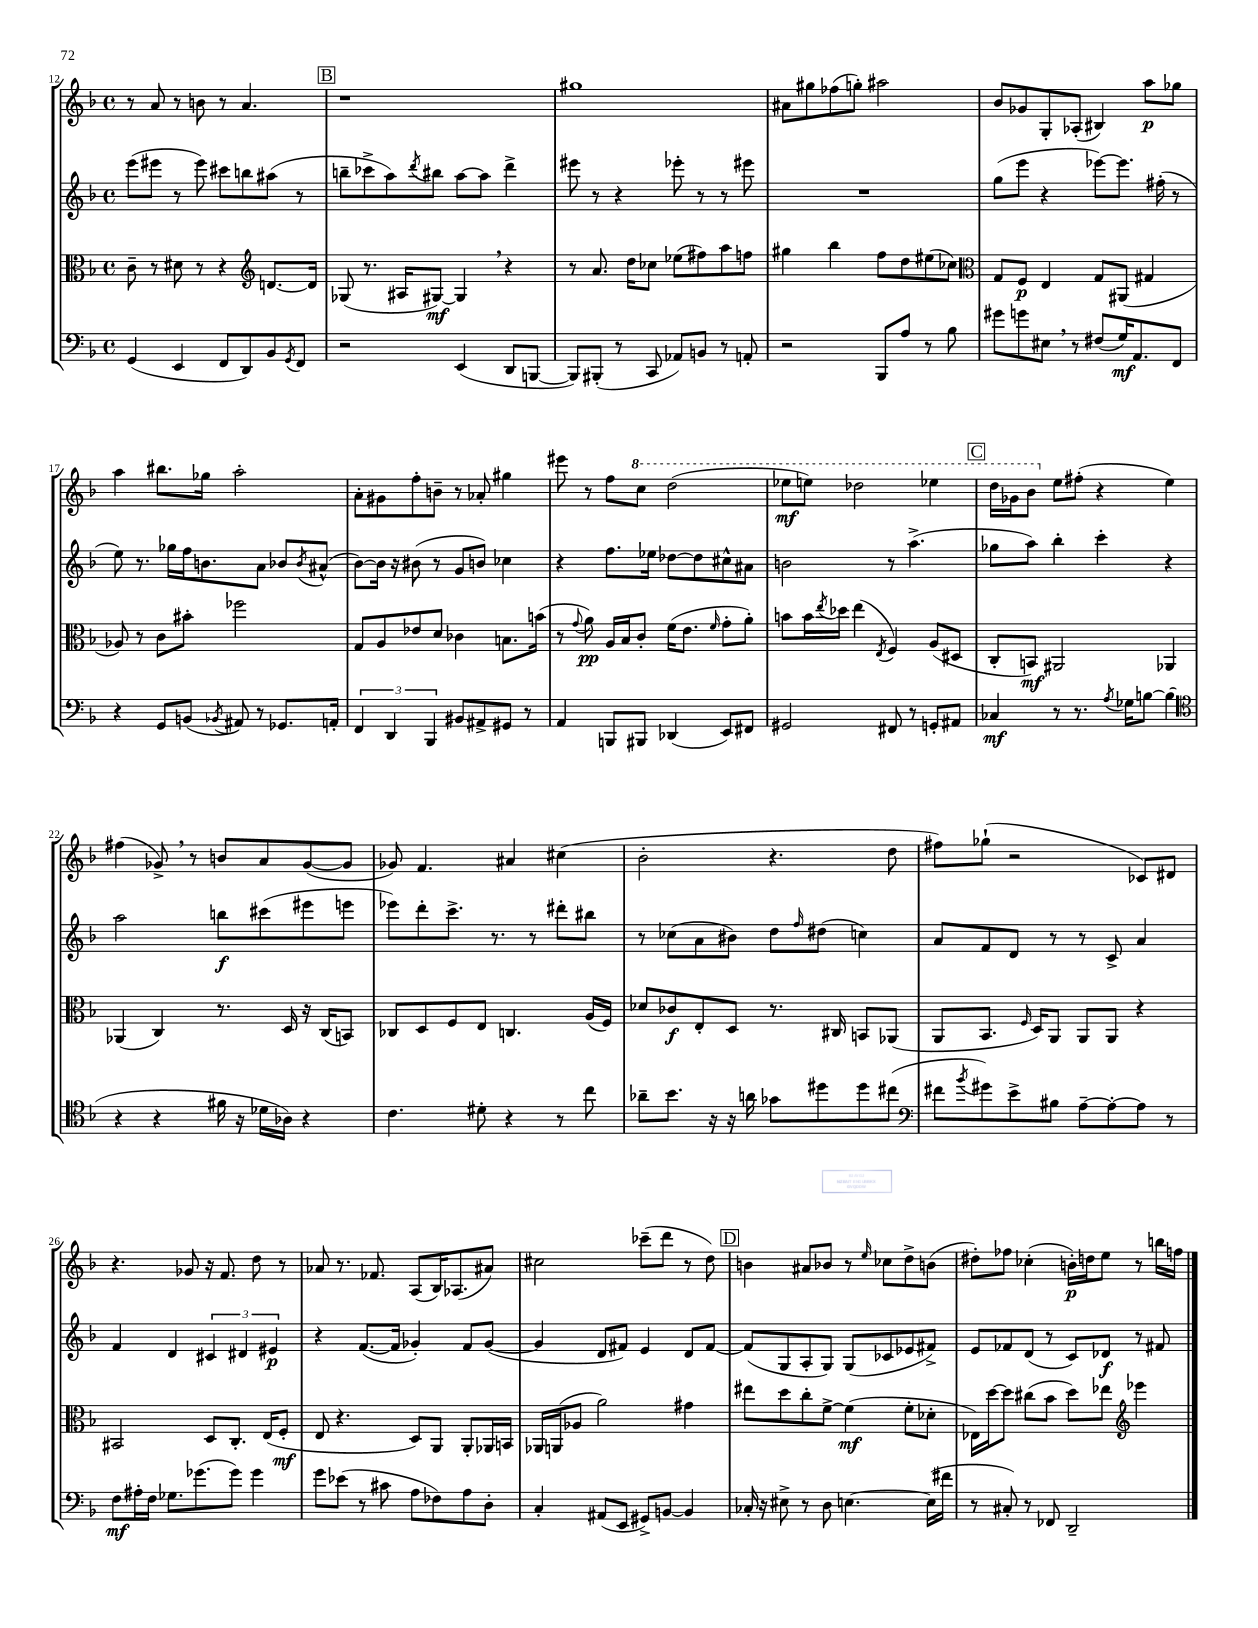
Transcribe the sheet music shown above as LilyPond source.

<<
\new StaffGroup <<
\new Staff = "s0" {
    \clef treble \key f \major \defaultTimeSignature \time 4/4
    r8 a'8 r8 b'8 r8 a'4. |
    \mark \markup { \box "B" } r1 |
    gis''1 |
    ais'8 gis''8 fes''8( g''8-.) ais''2 |
    bes'8 ges'8 g8-. aes8-.( bis4) a''8\p ges''8 |
    a''4 bis''8. ges''16 a''2-. |
    a'8-. gis'8 f''8-. b'8-- r8 aes'8-. gis''4 |
    eis'''8 r8 f''8 \ottava #1 c'''8 d'''2( |
    ees'''8\mf e'''8) des'''2 ees'''4 |
    \mark \markup { \box "C" } d'''16 ges''16 bes''8 \ottava #0 e''8 fis''8-.( r4 e''4) |
    fis''4( ges'8->) \breathe r8 b'8 a'8 ges'8~( ges'8 |
    ges'8) f'4. ais'4 cis''4( |
    bes'2-. r4. d''8 |
    fis''8) ges''8-!( r2 ces'8) dis'8 |
    r4. ges'8 r16 f'8. d''8 r8 |
    aes'8 r8. fes'8. a8( bes16) aes8.( ais'8) |
    cis''2 ces'''8--( d'''8 r8 d''8) |
    \mark \markup { \box "D" } b'4 ais'8 bes'8 r8 \grace { e''16 } ces''8 d''8-> b'8( |
    dis''8-.) fes''8 ces''4-.( b'16-.\p) d''16 e''8 r8 b''16 f''16 \bar "|." |
}
\new Staff = "s1" {
    \clef treble \key f \major \defaultTimeSignature \time 4/4
    e'''8( eis'''8 r8 eis'''8) cis'''8 b''8 ais''8( r8 |
    \mark \markup { \box "B" } b''8-- ces'''8-> a''8) \acciaccatura { d'''8 } bis''8 a''8~ a''8 d'''4-> |
    eis'''8 r8 r4 ees'''8-. r8 r8 eis'''8 |
    R1 |
    g''8( e'''8 r4 ees'''8~) ees'''8. fis''16-.( r8 |
    e''8) r8. ges''16 f''16 b'8. a'8 bes'8 \acciaccatura { bes'8 } ais'8-^( |
    bes'8~) bes'16 r16 bis'8( r8 g'8 b'8) ces''4 |
    r4 f''8. ees''16 des''8~ des''8 cis''8-^ ais'8 |
    b'2 r8 a''4.->( |
    \mark \markup { \box "C" } ges''8 a''8) bes''4-. c'''4-. r4 |
    a''2 b''8\f cis'''8( eis'''8 e'''8 |
    ees'''8) d'''8-. c'''8.-> r8. r8 dis'''8-. bis''8 |
    r8 ces''8( a'8 bis'8) d''8 \grace { f''16 } dis''8( c''4) |
    a'8 f'8 d'8 r8 r8 c'8-> a'4 |
    f'4 d'4 \tuplet 3/2 { cis'4 dis'4 eis'4\p } |
    r4 f'8.~( f'16 ges'4-.) f'8 ges'8~( |
    ges'4 d'8 fis'8) e'4 d'8 fis'8~ |
    \mark \markup { \box "D" } fis'8( g8 a8-. g8) g8( ces'8 ees'8 fis'8->) |
    e'8 fes'8 d'8( r8 c'8) des'8\f r8 fis'8 \bar "|." |
}
\new Staff = "s2" {
    \clef alto \key f \major \defaultTimeSignature \time 4/4
    c'8-- r8 dis'8 r8 r4 \clef treble d'8.~ d'16 |
    \mark \markup { \box "B" } ges8( r8. ais16 gis8~\mf) gis4 \breathe r4 |
    r8 a'8. d''16 ces''8 ees''8( fis''8) a''8 f''8 |
    gis''4 bes''4 f''8 d''8 eis''8( ces''8) |
    \clef alto g8 f8\p e4 g8 ais,8( gis4 |
    aes8) r8 c'8 bis'8-. fes''2 |
    g8 a8 ees'8 d'8 ces'4 b8. b'16( |
    r8 \appoggiatura { g'8 } a'8\pp) a16 bes16 c'8-. f'16( e'8. \grace { f'16 } g'8-. a'8-.) |
    b'8 b'16 \acciaccatura { e''8 } des''16 e''4( \acciaccatura { e8 } f4) a8( dis8 |
    \mark \markup { \box "C" } c8-. b,8\mf) ais,2 aes,4 |
    aes,4( c4) r8. d16 r16 c16( b,8) |
    ces8 d8 f8 e8 c4. a16( f16) |
    des'8 ces'8\f e8-. d8 r8. cis16 b,8 aes,8( |
    a,8 bes,8. \grace { f16 } d16) a,8 a,8 a,8 r4 |
    bis,2 d8 c8.-. e16( f8-.\mf |
    e8 r4. d8) a,8 a,8-. aes,16 b,16 |
    aes,16 a,16( aes8 a'2) gis'4 |
    \mark \markup { \box "D" } eis''8 d''8 c''8-. f'8~-> f'4\mf( f'8-. des'8-. |
    ees16) d''16~ d''8 cis''8( bes'8 d''8) ees''8 \clef treble ees'''4 \bar "|." |
}
\new Staff = "s3" {
    \clef bass \key f \major \defaultTimeSignature \time 4/4
    g,4( e,4 f,8 d,8) bes,8 \acciaccatura { g,8 } f,8 |
    \mark \markup { \box "B" } r2 e,4( d,8 b,,8~ |
    b,,8) bis,,8-.( r8 c,8 aes,8) b,8 r8 a,8-. |
    r2 bes,,8 a8 r8 bes8 |
    gis'8 g'8 eis8 \breathe r8 fis8( g16\mf) a,8. f,8 |
    r4 g,8 b,8( \acciaccatura { bes,8 } ais,8) r8 ges,8. a,16-. |
    \tuplet 3/2 { f,4 d,4 bes,,4 } bis,8 ais,8-> gis,8 r8 |
    a,4 b,,8 bis,,8 des,4( e,8) fis,8 |
    gis,2 fis,8 r8 g,8-. ais,8 |
    \mark \markup { \box "C" } ces4\mf r8 r8. \acciaccatura { a8 } ges16 b8~ b4( |
    \clef tenor r4 r4 fis'16 r16 des'16 aes16) r4 |
    c'4. dis'8-. r4 r8 c''8 |
    aes'8-- bes'8. r16 r16 a'16 ges'8 dis''8 dis''8 cis''8( |
    \clef bass fis'8 \acciaccatura { bes'8 } gis'8) e'8-> bis8 a8~-- a8~-. a8 r8 |
    f8\mf ais16-. f16 ges8. ges'8.( ges'8) ges'4 |
    g'8 ees'8( r8 cis'8 a8 fes8) a8 d8-. |
    c4-. ais,8( e,8 gis,8->) b,8~ b,4 |
    \mark \markup { \box "D" } ces16-. r16 eis8-> r8 d8 e4.~ e16( fis'16 |
    r8 cis8-.) r8 fes,8 d,2-- \bar "|." |
}
>>
>>
\layout { \context { \Score currentBarNumber = #12 } }
